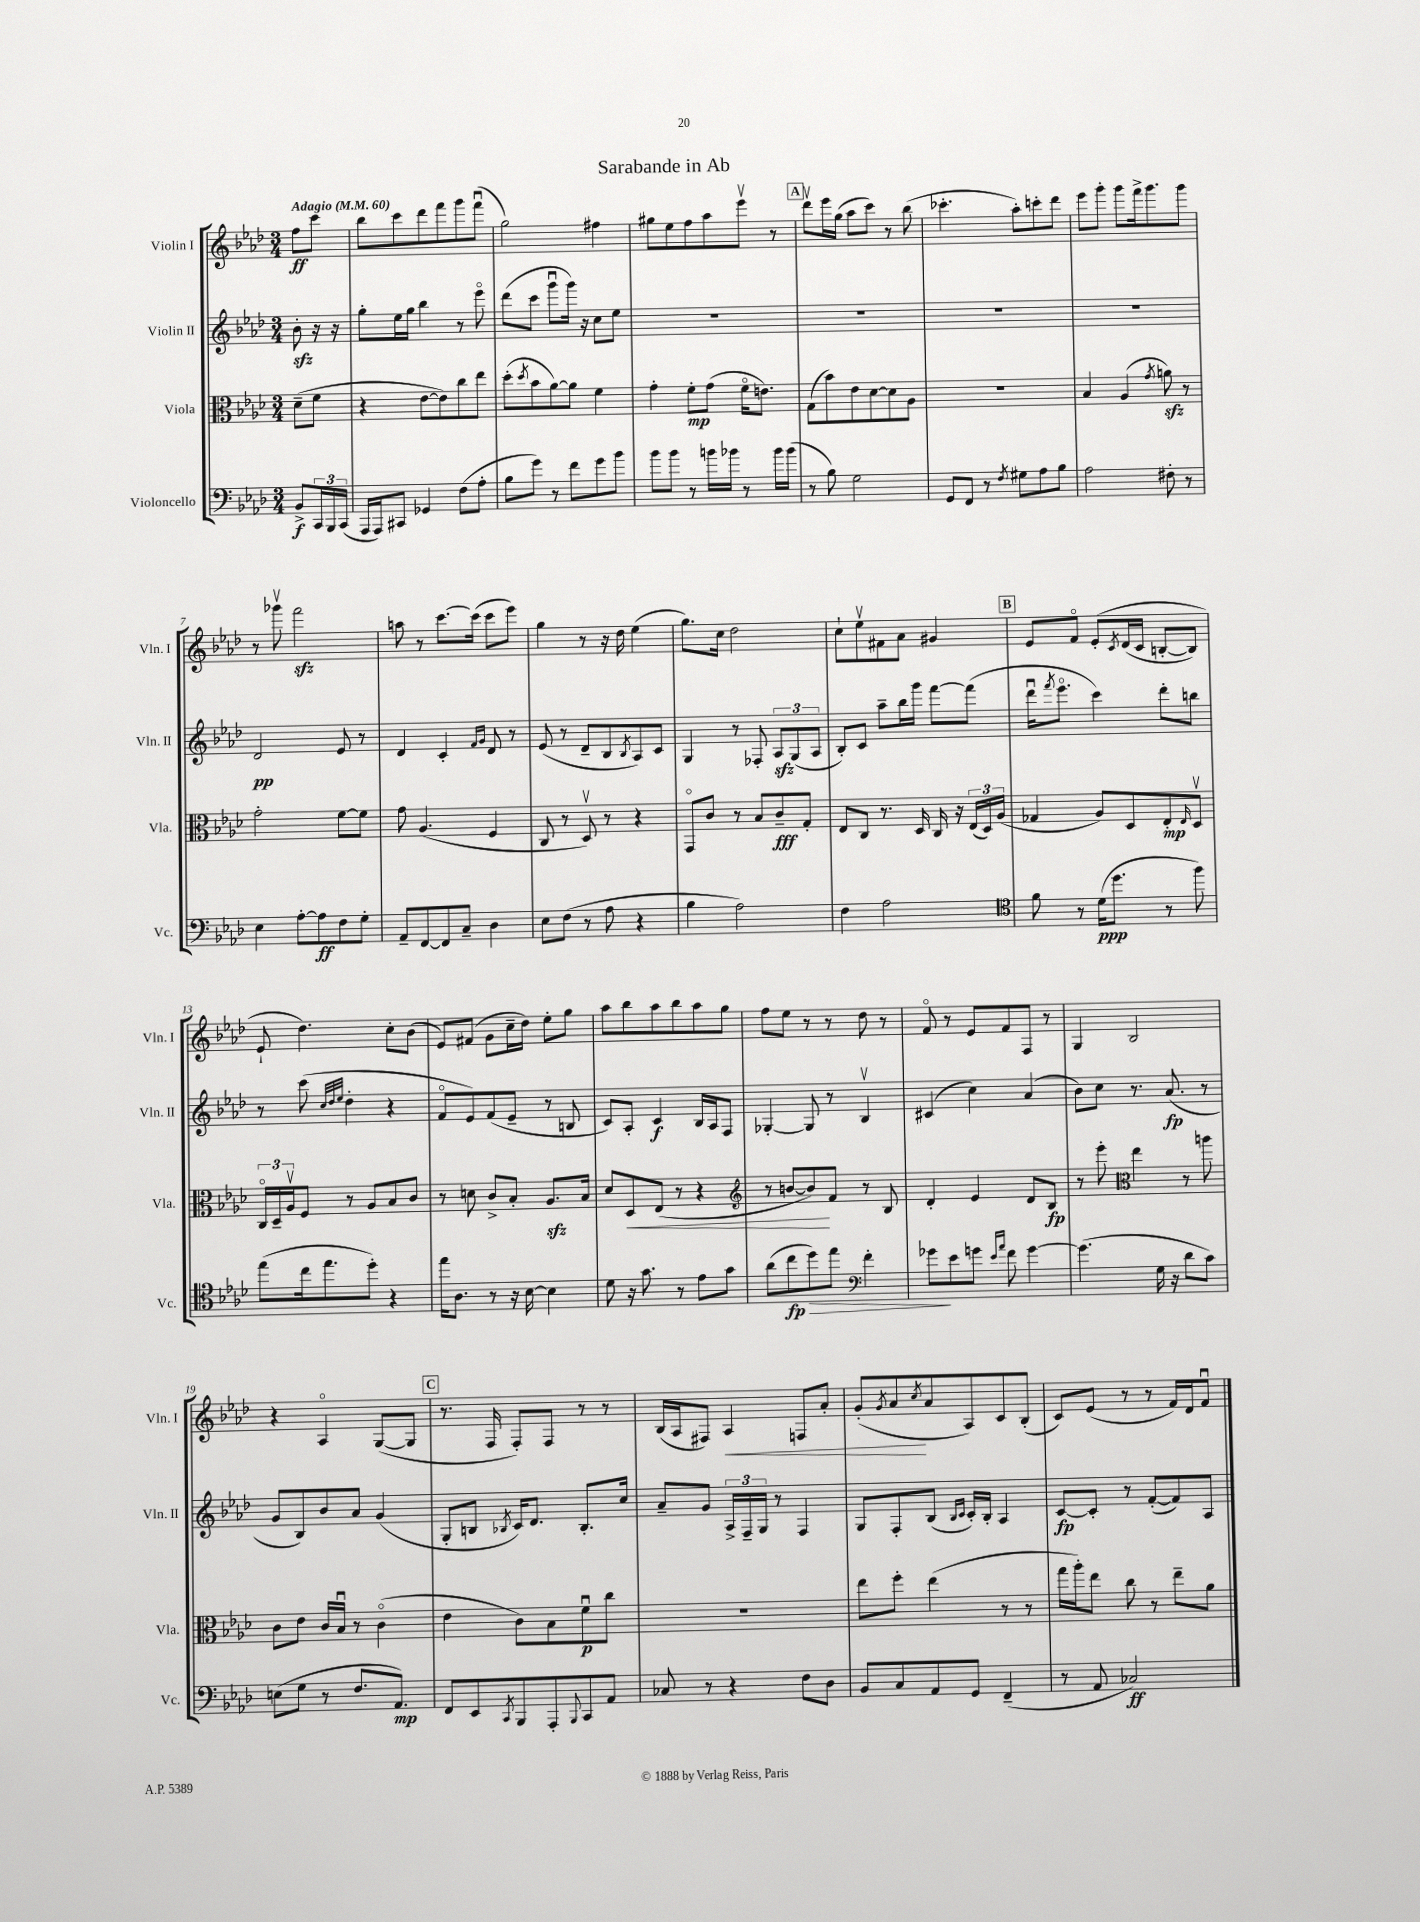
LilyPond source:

\header { title = "Sarabande in Ab" }
<<
\new StaffGroup <<
\new Staff = "s0" \with { instrumentName = "Violin I" shortInstrumentName = "Vln. I" } {
    \clef treble \key aes \major \numericTimeSignature \time 3/4 \partial 4 \tempo "Adagio" 4 = 60
    f''8\ff c'''8 |
    bes''8 c'''8 des'''8 f'''8 g'''8 f'''8\downbow( |
    g''2) fis''4 |
    gis''8 ees''8 f''8 aes''8 ees'''8\upbow r8 |
    \mark \markup { \box "A" } des'''8\upbow ees'''16 g''16( aes''8 c'''8) r8 bes''8( |
    ces'''4.-. aes''8-.) c'''8-. des'''8 |
    ees'''8 g'''8-. g'''8 f'''16-> g'''8. g'''8 |
    r8 ges'''8\upbow f'''2\sfz |
    a''8 r8 c'''8.~ c'''16( c'''8 ees'''8) |
    g''4 r8 r16 des''16 ees''4( |
    g''8.) c''16 des''2 |
    c''8-! ees''8\upbow fis'8 aes'8 gis'4 |
    \mark \markup { \box "B" } ees'8 f'8\flageolet ees'8-.\( \acciaccatura { c'8 } des'16( c'16 b8~-. b8) |
    ees'8-! des''4.\) c''8-. bes'8( |
    ees'8) fis'8( g'8 c''16-- des''16) ees''8-. g''8 |
    aes''8 bes''8 aes''8 bes''8 aes''8 g''8 |
    f''8 ees''8 r8 r8 des''8 r8 |
    f'8\flageolet r8 ees'8 f'8 f8 r8 |
    g4 bes2 |
    r4 aes4\flageolet g8~( g8 |
    \mark \markup { \box "C" } r8. f16 f8-.) f8 r8 r8 |
    bes16( aes16 fis8) aes4\< f8 aes'8-. |
    g'8-.( \acciaccatura { g'8 } aes'8\! \acciaccatura { c''8 } aes'8 aes8) c'8 bes8-.( |
    c'8) ees'8( r8 r8 f'16) des'16 f'8\downbow \bar "|." |
}
\new Staff = "s1" \with { instrumentName = "Violin II" shortInstrumentName = "Vln. II" } {
    \clef treble \key aes \major \numericTimeSignature \time 3/4 \partial 4
    bes'8-.\sfz r16 r16 |
    g''8-. ees''16 g''16 bes''4 r8 ees'''8\flageolet |
    des'''8( c'''8 g'''8\downbow g'''16) r16 c''8 ees''8 |
    R2. |
    \mark \markup { \box "A" } R2. |
    R2. |
    R2. |
    des'2\pp ees'8 r8 |
    des'4 c'4-. \grace { f'16 g'16 } des'8 r8 |
    ees'8( r8 des'8-- bes8 \acciaccatura { bes8 } aes8) c'8 |
    g4 r8 fes8-. \tuplet 3/2 { aes8\sfz g8( aes8 } |
    bes8-.) c'8 aes''8-- bes''16 g'''16 f'''8~ f'''8( |
    \mark \markup { \box "B" } des'''16\downbow \acciaccatura { f'''8 } ees'''8.\flageolet c'''4) des'''8-. b''8 |
    r8 c'''8( \grace { c''32 des''32 ees''32 } des''4-. r4 |
    f'8\flageolet ees'8) f'8( ees'8-- r8 b8 |
    c'8) aes8-. c'4\f bes16 aes16 f8 |
    ges4~-. ges8 r8 bes4\upbow |
    cis'4( c''4) aes'4( |
    bes'8) c''8 r8. aes'8.\fp( r8 |
    g'8 bes8) bes'8 aes'8 g'4( |
    \mark \markup { \box "C" } g8-. b8 \acciaccatura { bes8 } c'16) des'8. bes8.-. c''16 |
    aes'8-- g'8 \tuplet 3/2 { aes16-> f16-- g16 } r8 f4 |
    g8 f8-. bes8( \grace { bes16 c'16 } c'16-.) bes16-. aes4 |
    c'8~\fp c'8-. r8 f'8~-.( f'8) aes8 \bar "|." |
}
\new Staff = "s2" \with { instrumentName = "Viola" shortInstrumentName = "Vla." } {
    \clef alto \key aes \major \numericTimeSignature \time 3/4 \partial 4
    des'8--( f'8 |
    r4 ees'8~ ees'8) c''8 ees''8 |
    des''8-.( \acciaccatura { des''8 } bes'8 aes'8~) aes'8 f'4 |
    g'4-. f'8-.\mp g'8( f'16\flageolet e'8.) |
    \mark \markup { \box "A" } g8( bes'8) ees'8 des'8~ des'8 aes8 |
    R2. |
    bes4 aes4( \acciaccatura { g'8 } a'8\sfz) r8 |
    g'2-. f'8~ f'8 |
    g'8 aes4.( f4 |
    c8 r8 des8\upbow) r8 r4 |
    g,8\flageolet c'8 r8 bes8 c'8--\fff g8-. |
    ees8 c8 r8. des16 c16 r16 \tuplet 3/2 { ees16( des16) aes16( } |
    \mark \markup { \box "B" } ges4 aes8) des8 ees8-.\mp \grace { ees16 } des8\upbow |
    \tuplet 3/2 { c16\flageolet des16-- aes16\upbow } f8 r8 aes8 bes8 c'8 |
    r8 d'8 c'8-> bes8-. aes8.\sfz bes16 |
    des'8 des8\< ees8( r8 r4 |
    \clef treble r8 b'8~ b'8\!) f'8 r8 bes8 |
    des'4-. ees'4 des'8 bes8\fp |
    r8 ees'''8-. \clef alto ees''4 r8 a''8 |
    c'8 ees'8 c'16 bes16\downbow r8 c'4\flageolet( |
    \mark \markup { \box "C" } ees'4 c'8) bes8 f'8\downbow\p c''8 |
    R2. |
    ees''8 f''8-. ees''4( r8 r8 |
    g''16 aes''16-.) ees''8 c''8 r8 ees''8-- aes'8 \bar "|." |
}
\new Staff = "s3" \with { instrumentName = "Violoncello" shortInstrumentName = "Vc." } {
    \clef bass \key aes \major \numericTimeSignature \time 3/4 \partial 4
    bes,8->\f \tuplet 3/2 { c,16 bes,,16 c,16( } |
    aes,,16 aes,,16) cis,8 ges,4 f8( aes8-. |
    bes8 g'8) r8 f'8 g'8 bes'8 |
    bes'8 bes'8 r8 b'16 bes'16 r8 bes'16 bes'16( |
    \mark \markup { \box "A" } r8 bes8) g2 |
    g,8 f,8 r8 \acciaccatura { f8 } gis8 aes8 bes8 |
    aes2 fis8-. r8 |
    ees4 aes8~-. aes8\ff f8 g8-. |
    aes,8-- f,8~ f,8 c8-- des4 |
    ees8 f8( r8 aes8 r4 |
    bes4 aes2) |
    f4 aes2 |
    \mark \markup { \box "B" } \clef tenor f'8 r8 des'16\ppp( des''8. r8 f''8) |
    ees''8( c''16 ees''8. des''8-.) r4 |
    ees''16 aes8. r8 r16 bes16~ bes4 |
    des'8 r16 g'8. r8 ees'8 g'8 |
    aes'8( c''8\fp des''8\>) ees''8 \clef bass f'4-. |
    ges'8\! ees'8 g'8 \grace { ees'16 aes'16 } f'8 g'4~ |
    g'4.( g16 r16 des'8 c'8) |
    e8( g8 r8 f8. aes,8.\mp) |
    \mark \markup { \box "C" } f,8 ees,8 \acciaccatura { c,8 } bes,,8 aes,,8-. \appoggiatura { bes,,8 } c,8 aes,8 |
    ces8 r8 r4 f8 des8 |
    bes,8 c8 aes,8 g,8 f,4--( |
    r8 aes,8 ces2\ff) \bar "|." |
}
>>
>>
